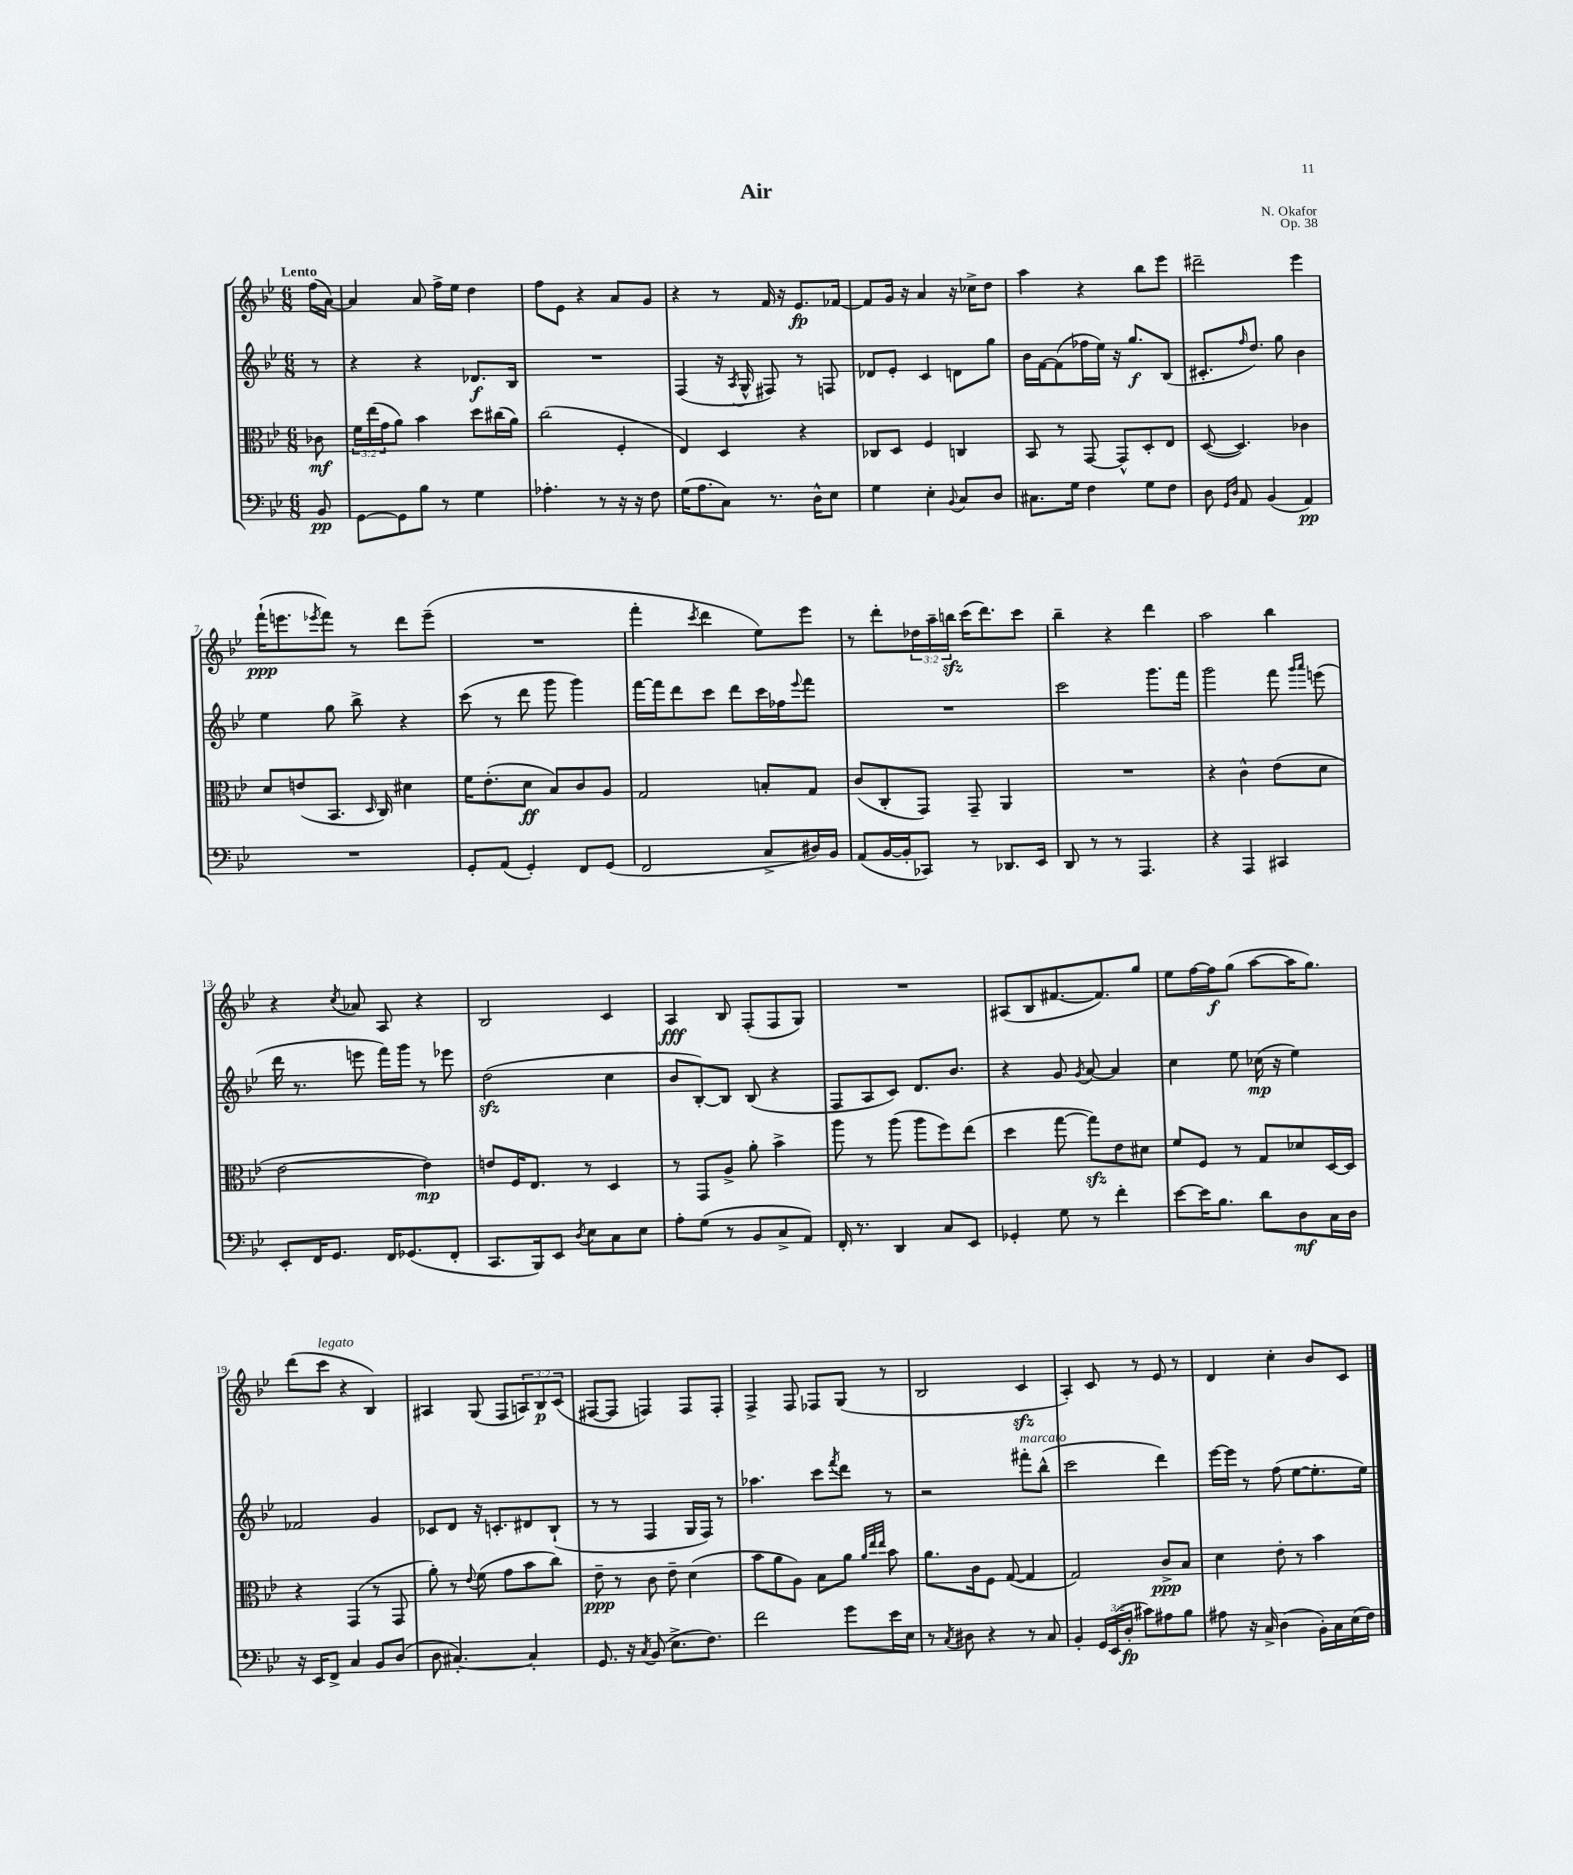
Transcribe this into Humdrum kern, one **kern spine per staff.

**kern	**dynam	**kern	**dynam	**kern	**dynam	**kern	**dynam
*part4	*part4	*part3	*part3	*part2	*part2	*part1	*part1
*staff4	*staff4	*staff3	*staff3	*staff2	*staff2	*staff1	*staff1
*clefF4	*	*clefC3	*	*clefG2	*	*clefG2	*
*k[b-e-]	*	*k[b-e-]	*	*k[b-e-]	*	*k[b-e-]	*
*M6/8	*	*M6/8	*	*M6/8	*	*M6/8	*
=	=	=	=	=	=	=	=
!	!	!	!	!	!	!LO:TX:a:B:t=Lento	!
8BB-/	pp	8c-X\	mf	8r	.	(16ff\LL	.
.	.	.	.	.	.	[16a\JJ)	.
=1	=1	=1	=1	=1	=1	=1	=1
[8GG\L	.	24f\LL	.	4r	.	4a/]	.
.	.	(24ee-\	.	.	.	.	.
.	.	24g\J	.	.	.	.	.
8GG\]	.	8a\J)	.	.	.	.	.
8B-\J	.	4b-\	.	4r	.	8a/	.
8r	.	.	.	.	.	16ff^\LL	.
.	.	.	.	.	.	16ee-\JJ	.
4G\	.	8dd\L	.	8.d-X/L	f	4dd\	.
.	.	(16cc#X\L	.	.	.	.	.
.	.	16a\JJ)	.	16B-/Jk	.	.	.
=2	=2	=2	=2	=2	=2	=2	=2
4.A-X'\	.	(2cc\	.	2.r	.	8ff\L	.
.	.	.	.	.	.	8e-\J	.
.	.	.	.	.	.	4r	.
8r	.	.	.	.	.	.	.
16r	.	4F'/	.	.	.	8a/L	.
16r	.	.	.	.	.	.	.
8F\	.	.	.	.	.	8g/J	.
=3	=3	=3	=3	=3	=3	=3	=3
(16G\KL	.	4E-/)	.	(4F/	.	4r	.
8.A\	.	.	.	.	.	.	.
8C\J)	.	4D/	.	16r	.	8r	.
.	.	.	.	8qA/	.	.	.
.	.	.	.	16G^^/	.	.	.
8.r	.	.	.	8F#X/)	.	16f/	.
.	.	.	.	.	.	16r	.
.	.	4r	.	8r	.	8.e-/L	fp
16D^^\KL	.	.	.	.	.	.	.
8E-\J	.	.	.	8Fn/	.	.	.
.	.	.	.	.	.	[16f-X/Jk	.
=4	=4	=4	=4	=4	=4	=4	=4
4G\	.	8C-X/L	.	8d-X/L	.	8f-/L]	.
.	.	8D/J	.	8e-'/J	.	16g/Jk	.
.	.	.	.	.	.	16r	.
4E-'\	.	4F/	.	4c/	.	4a/	.
8qqBB-/	.	.	.	.	.	.	.
8C/L	.	4Cn/	.	8dn\L	.	16r	.
.	.	.	.	.	.	16cc-X^\KL	.
8D/J	.	.	.	8gg\J	.	8dd\J	.
=5	=5	=5	=5	=5	=5	=5	=5
8.C#X\L	.	8BB-/	.	16b-\LL	.	4aa\	.
.	.	.	.	[16f\J	.	.	.
.	.	8r	.	(8f\]	.	.	.
16G\Jk	.	.	.	.	.	.	.
4F\	.	[8GG/	.	16ff-X\L	.	4r	.
.	.	.	.	16ee-\JJ)	.	.	.
.	.	8GG^^/L]	.	16r	.	.	.
.	.	.	.	8.gg/L	f	.	.
8G\L	.	8D'/	.	.	.	8bb-\L	.
8F\J	.	8E-/J	.	(8B-/J	.	8eee-\J	.
=6	=6	=6	=6	=6	=6	=6	=6
8D\	.	([8D/	.	8.c#X'/L	.	2ddd#X~\	.
16qqGG/LL	.	.	.	.	.	.	.
16qqD/JJ	.	.	.	.	.	.	.
8AA/	.	4.D/])	.	.	.	.	.
.	.	.	.	16qqff/	.	.	.
.	.	.	.	8.dd/J)	.	.	.
(4BB-/	.	.	.	.	.	.	.
.	.	.	.	8gg\	.	.	.
4AA/)	pp	4c-X\	.	4b-\	.	4eee-\	.
!!LO:LB:g=z
=7	=7	=7	=7	=7	=7	=7	=7
2.r	.	8d/L	.	4ee-\	.	(16fff`\KL	ppp
.	.	.	.	.	.	8.eeen\	.
.	.	(8en/	.	.	.	.	.
.	.	.	.	.	.	8qeee-X/	.
.	.	8.BB-/J	.	8gg\	.	8fff\J)	.
.	.	.	.	8bb-^\	.	8r	.
.	.	16qqD/	.	.	.	.	.
.	.	16C/)	.	.	.	.	.
.	.	4d#X\	.	4r	.	8ddd\L	.
.	.	.	.	.	.	(8eee-~\J	.
=8	=8	=8	=8	=8	=8	=8	=8
8GG'/L	.	16f\KL	.	(8ccc\	.	2.r	.
.	.	(8.e-'\	.	.	.	.	.
(8AA/J	.	.	.	8r	.	.	.
4GG'/)	.	8d\J	ff	8ddd\	.	.	.
.	.	8B-/L)	.	8ggg\	.	.	.
8FF/L	.	8c/	.	4ggg\)	.	.	.
(8GG/J	.	8A/J	.	.	.	.	.
=9	=9	=9	=9	=9	=9	=9	=9
2FF/	.	2G/	.	[16fff\LL	.	4fff'\	.
.	.	.	.	16fff\J]	.	.	.
.	.	.	.	8ddd\	.	.	.
.	.	.	.	.	.	8qccc/	.
.	.	.	.	8ccc\J	.	4ddd\	.
.	.	.	.	8ddd\L	.	.	.
8C^/L	.	8Bn'/L	.	16ccc\L	.	8ee-\L)	.
.	.	.	.	16ff-X\J	.	.	.
.	.	.	.	8qqeee-/	.	.	.
16D#X/L)	.	8G/J	.	8fff\J	.	8eee-\J	.
16BB-/JJ	.	.	.	.	.	.	.
=10	=10	=10	=10	=10	=10	=10	=10
(8AA/L	.	(8c/L	.	2.r	.	8r	.
[16BB-/L	.	8C'/	.	.	.	8ddd'\L	.
16BB-'/J]	.	.	.	.	.	.	.
8CC-X/J)	.	8GG/J)	.	.	.	24dd-X\L	.
.	.	.	.	.	.	24aa~\	.
.	.	.	.	.	.	24bbnzz\JJ	.
8r	.	8GG~/	.	.	.	(16ccc\KL	.
.	.	.	.	.	.	8.ddd\)	.
8.DD-X/L	.	4AA/	.	.	.	.	.
.	.	.	.	.	.	8ccc\J	.
16EE-/Jk	.	.	.	.	.	.	.
=11	=11	=11	=11	=11	=11	=11	=11
8DD/	.	2.r	.	2ccc\	.	4bb-~\	.
8r	.	.	.	.	.	.	.
8r	.	.	.	.	.	4r	.
4.AAA/	.	.	.	.	.	.	.
.	.	.	.	8.ggg\L	.	4ddd\	.
.	.	.	.	16fff\Jk	.	.	.
=12	=12	=12	=12	=12	=12	=12	=12
4r	.	4r	.	2ggg\	.	2aa\	.
4AAA/	.	4c^^\	.	.	.	.	.
4CC#X/	.	(8e-\L	.	8fff\	.	4bb-\	.
.	.	.	.	16qqggg/LL	.	.	.
.	.	.	.	16qqaaa/JJ	.	.	.
.	.	8d\J	.	(8eeen\	.	.	.
!!LO:LB:g=z
=13	=13	=13	=13	=13	=13	=13	=13
8EE-'/L	.	[2e-\	.	16ddd\	.	4r	.
.	.	.	.	8.r	.	.	.
16FF/K	.	.	.	.	.	.	.
8.GG/J	.	.	.	.	.	.	.
.	.	.	.	.	.	8qcc/	.
.	.	.	.	8eeen\	.	8a-X/	.
16FF/KL	.	.	.	16fff\LL)	.	8A/	.
(8.GG-X/	.	.	.	16ggg\JJ	.	.	.
.	.	4e-\])	mp	8r	.	4r	.
8FF'/J	.	.	.	8eee-X\	.	.	.
=14	=14	=14	=14	=14	=14	=14	=14
8.CC/L	.	8en/L	.	(2ddzz\	.	2B-/	.
.	.	16F/K	.	.	.	.	.
16BBB-/k)	.	8.E-/J	.	.	.	.	.
8EE-/J	.	.	.	.	.	.	.
8qD/	.	.	.	.	.	.	.
8E-\L	.	8r	.	.	.	.	.
8C\	.	4D/	.	4cc\	.	4c/	.
8E-\J	.	.	.	.	.	.	.
=15	=15	=15	=15	=15	=15	=15	=15
8A'\L	.	8r	.	8b-/L	.	4A/	fff
(8G\J	.	8GG/L	.	[8B-'/)	.	.	.
8r	.	8A^/J	.	8B-/J]	.	8B-/	.
8BB-/L	.	8a'\	.	(8B-/	.	(8F'/L	.
8C^/	.	4b-^\	.	4r	.	8F/	.
8AA/J)	.	.	.	.	.	8G/J)	.
=16	=16	=16	=16	=16	=16	=16	=16
16FF'/	.	8aa\	.	8F/L	.	2.r	.
8.r	.	.	.	.	.	.	.
.	.	8r	.	8A/	.	.	.
4DD/	.	(8aa\	.	8c/J)	.	.	.
.	.	8aa\L	.	8.d/L	.	.	.
8C/L	.	8ff\)	.	.	.	.	.
.	.	.	.	8.b-/J	.	.	.
8EE-/J	.	(8ee-\J	.	.	.	.	.
=17	=17	=17	=17	=17	=17	=17	=17
4GG-X'/	.	4dd\	.	4r	.	(8A#X/L	.
.	.	.	.	.	.	8B-/	.
8G\	.	[8gg\	.	8g/	.	[8.f#X/	.
.	.	.	.	8qg/	.	.	.
8r	.	8ggzz\L])	.	[8a/	.	.	.
.	.	.	.	.	.	8.f#/])	.
4f'\	.	8e-\	.	4a/]	.	.	.
.	.	8d#X\J	.	.	.	8gg/J	.
=18	=18	=18	=18	=18	=18	=18	=18
[8e-\L	.	8f/L	.	4cc\	.	8ee-\L	.
16e-\K]	.	8F/J	.	.	.	[16ff\L	.
8.B-\J	.	.	.	.	.	16ff\J]	f
.	.	8r	.	8ee-\	.	(8gg\J	.
8d\L	.	8G/L	.	(16cc-X\	mp	[8aa\L	.
.	.	.	.	16r	.	.	.
8D\	mf	8d-X/	.	4ee-\)	.	16aa\K]	.
.	.	.	.	.	.	8.gg\J)	.
16C\L	.	[16D/L	.	.	.	.	.
16D\JJ	.	16D/JJ]	.	.	.	.	.
!!LO:LB:g=z
=19	=19	=19	=19	=19	=19	=19	=19
16r	.	4r	.	2f-X/	.	(8ddd\L	.
16EE-/KL	.	.	.	.	.	.	.
!	!	!	!	!	!	!LO:TX:a:i:t=legato	!
8FF^/J	.	.	.	.	.	8ccc\J	.
4C/	.	(4GG/	.	.	.	4r	.
8BB-/L	.	8r	.	4g/	.	4B-/)	.
(8D/J	.	8GG/	.	.	.	.	.
=20	=20	=20	=20	=20	=20	=20	=20
8D\	.	8a'\)	.	8c-X/L	.	4A#X/	.
[4.C#X'/)	.	8r	.	8d/J	.	.	.
.	.	8qqe-/	.	.	.	.	.
.	.	(8f\	.	16r	.	(8G/	.
.	.	.	.	8.cn'/L	.	.	.
.	.	8g\L	.	.	.	8F/L	.
4C#'/]	.	8b-\	.	8d#X/	.	12An/)	.
.	.	.	.	.	.	12B-/	p
.	.	8cc\J)	.	(8B-`/J	.	.	.
.	.	.	.	.	.	(12c/J	.
=21	=21	=21	=21	=21	=21	=21	=21
8.GG/	.	8e-~\	ppp	8r	.	[8F#X/L	.
.	.	8r	.	8r	.	8F#/J]	.
16r	.	.	.	.	.	.	.
8qC/	.	.	.	.	.	.	.
(8BB-/	.	8c\	.	4F/	.	4Fn/)	.
8.E-^\L	.	8e-~\	.	.	.	.	.
.	.	(4d\	.	16G/LL	.	8F/L	.
8.F\J)	.	.	.	16F/JJ)	.	.	.
.	.	.	.	8r	.	8F'/J	.
=22	=22	=22	=22	=22	=22	=22	=22
2f\	.	8b-\L	.	4.aa-X\	.	4F^/	.
.	.	8a\	.	.	.	.	.
.	.	8A\J)	.	.	.	8F/	.
.	.	8B-\L	.	8ccc\L	.	8F-X/L	.
.	.	.	.	8qfff/	.	.	.
8g\L	.	8a\J	.	8ddd\J	.	(8G/J	.
.	.	32qqa/LLL	.	.	.	.	.
.	.	32qqee-/	.	.	.	.	.
.	.	32qqee-/JJJ	.	.	.	.	.
16e-\L	.	8b-\	.	8r	.	8r	.
16E-\JJ	.	.	.	.	.	.	.
=23	=23	=23	=23	=23	=23	=23	=23
8r	.	8.a\L	.	2r	.	2B-/	.
8qC/	.	.	.	.	.	.	.
8D#X\	.	.	.	.	.	.	.
.	.	16c\k	.	.	.	.	.
4r	.	8F\J	.	.	.	.	.
.	.	([8G/	.	.	.	.	.
!	!	!	!	!LO:TX:a:i:t=marcato	!	!	!
8r	.	4G/]	.	8fff#X'\L	.	4czz/	.
8C/	.	.	.	(8bb-^^\J	.	.	.
=24	=24	=24	=24	=24	=24	=24	=24
4BB-'/	.	2G/)	.	2ccc\	.	4A'/)	.
24GG/LL	.	.	.	.	.	8c/	.
(24EE-/	.	.	.	.	.	.	.
24D'/JJ	fp	.	.	.	.	.	.
8c#X\L)	.	.	.	.	.	8r	.
8A#X\	.	8c^/L	ppp	4ddd\)	.	8e-/	.
8B-\J	.	8B-/J	.	.	.	8r	.
=25	=25	=25	=25	=25	=25	=25	=25
8A#X\	.	4d\	.	[16eee-\LL	.	4d/	.
.	.	.	.	16eee-\JJ]	.	.	.
16r	.	.	.	8r	.	.	.
16C^/	.	.	.	.	.	.	.
(4D\	.	8e-'\	.	(8ff\	.	4cc'\	.
.	.	8r	.	[8ee-\L	.	.	.
16BB-'\LL)	.	4b-\	.	8.ee-'\]	.	8b-/L	.
16C\	.	.	.	.	.	.	.
(16E-\	.	.	.	.	.	8c/J	.
16F\JJ)	.	.	.	16ee-\Jk)	.	.	.
==	==	==	==	==	==	==	==
*-	*-	*-	*-	*-	*-	*-	*-
